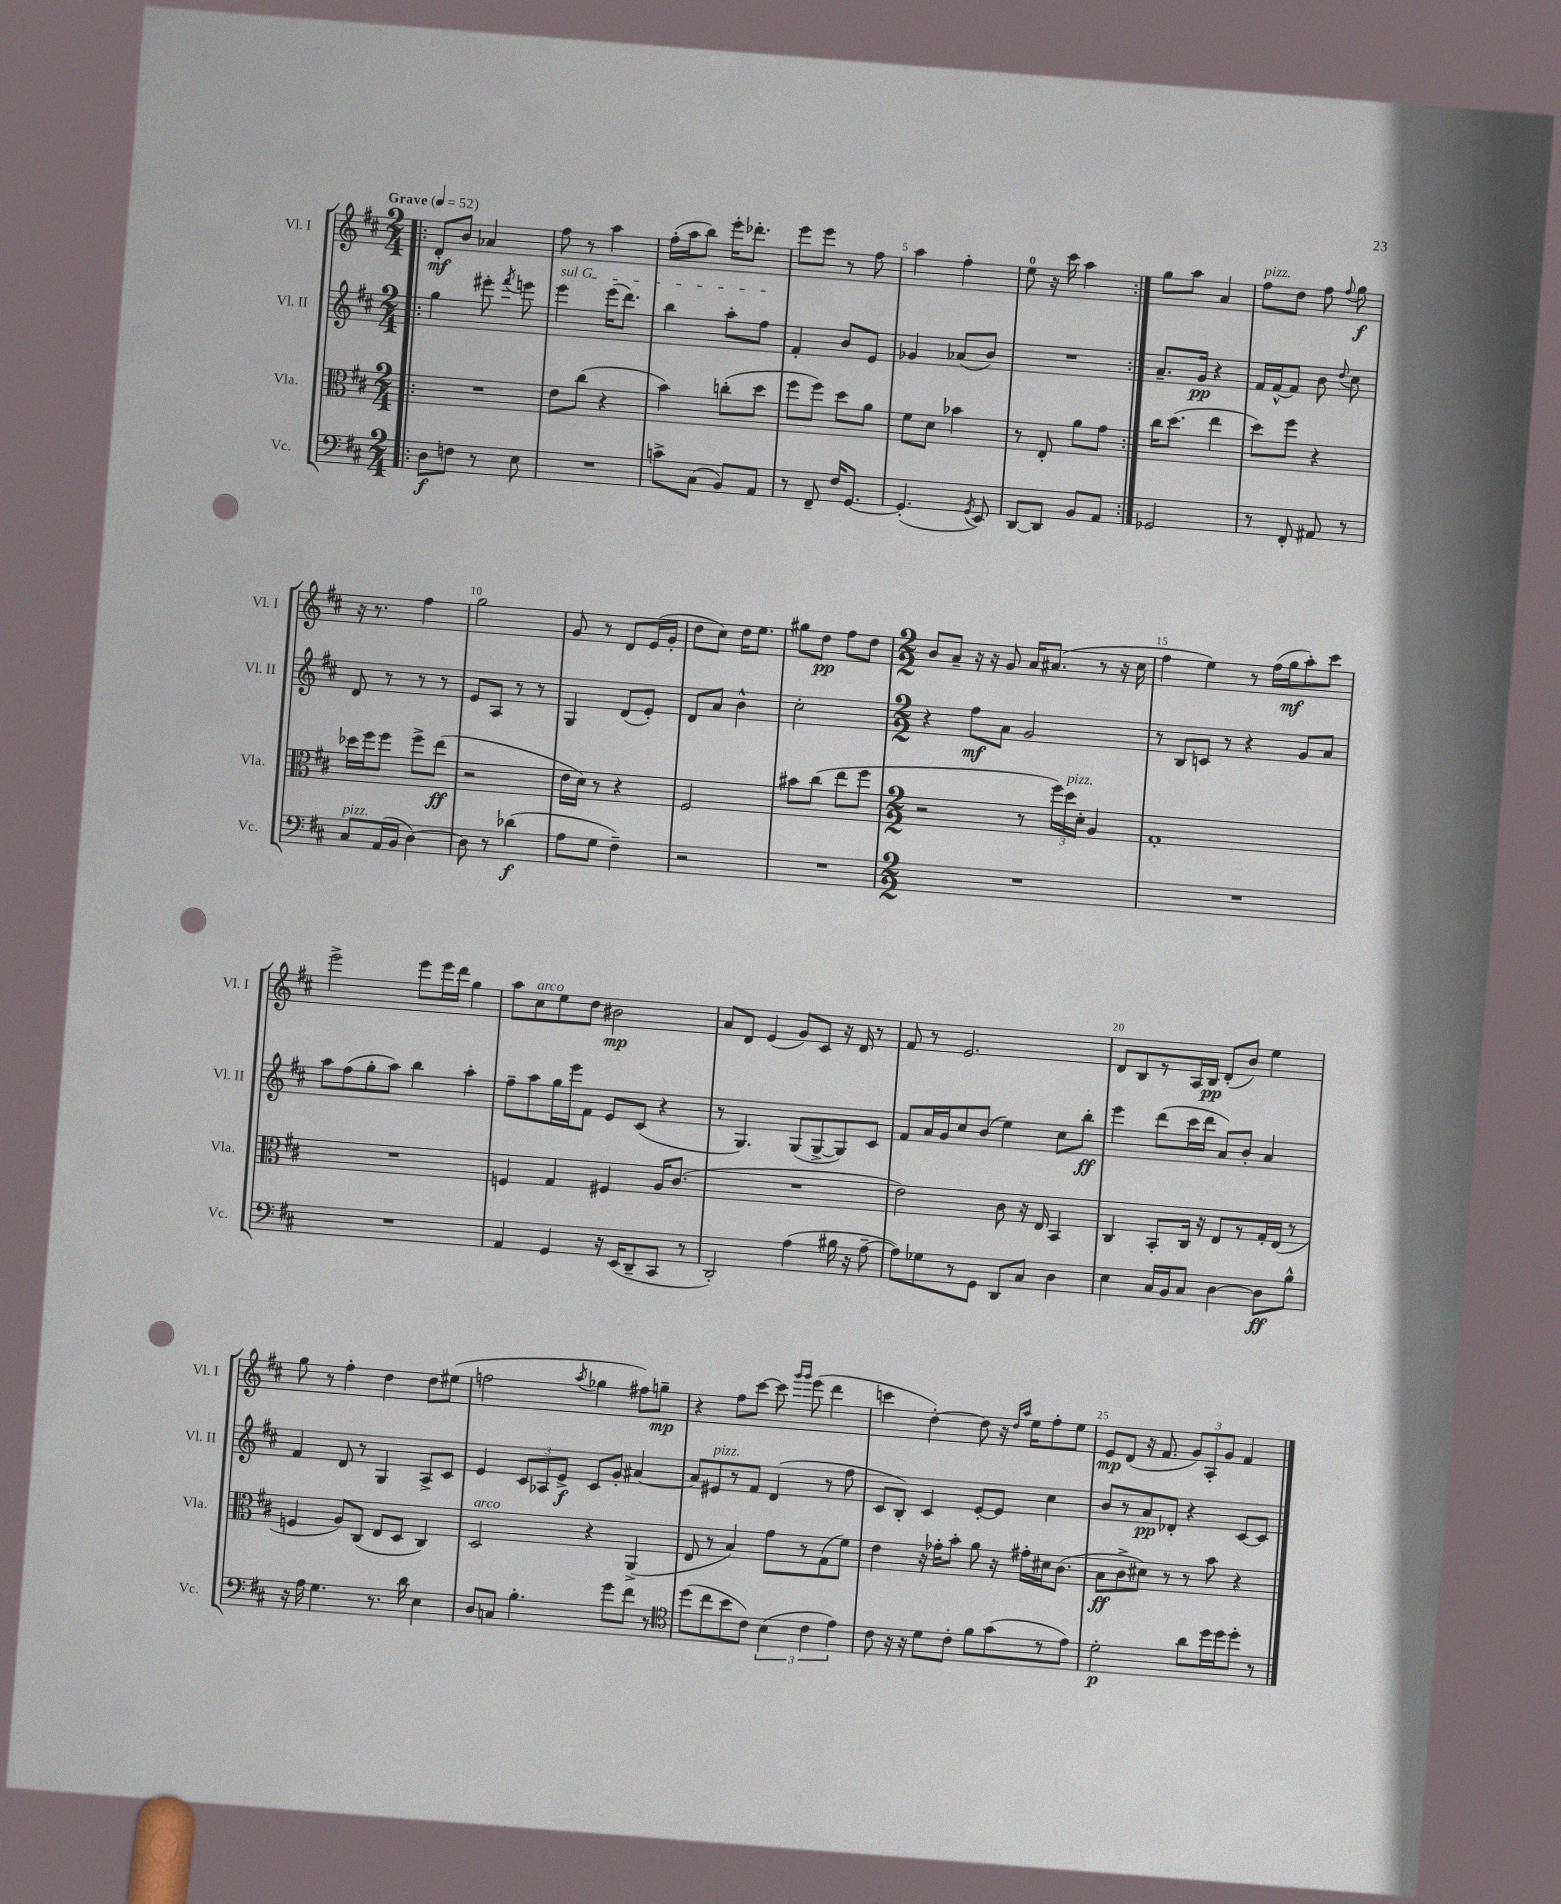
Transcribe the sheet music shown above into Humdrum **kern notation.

**kern	**kern	**kern	**kern
*staff4	*staff3	*staff2	*staff1
*clefF4	*clefC3	*clefG2	*clefG2
*k[f#c#]	*k[f#c#]	*k[f#c#]	*k[f#c#]
*M2/4	*M2/4	*M2/4	*M2/4
*MM52	*MM52	*MM52	*MM52
=!|:	=!|:	=!|:	=!|:
8D\L	2r	4gg\	8d'/L
8F\J	.	.	8b/J
8r	.	8eee#'\	4a-/
.	.	8qfff#/	.
8E\	.	8eee\	.
=	=	=	=
2r	8e\L	4eee\	8ff#\
.	(8cc#\J	.	8r
.	4r	(16eee\LK	4aa\
.	.	8.ddd\J)	.
=	=	=	=
8c^\L	4b\)	4bb\	(16ff#'\LL
.	.	.	16aa\J
(8C#\J	.	.	8bb\J)
8BB/L)	(8cc'\L	8aa'\L	16eee'\LK
.	.	.	8.ddd-'\J
8AA/J	8dd\J	8ff#\J	.
=	=	=	=
8r	8ff#\L	4f#'/	8eee\L
8FF#~/	8ff#\J)	.	8eee\J
16F#/LK	8dd\L	8b/L	8r
[8.GG/J	.	.	.
.	8a\J	8e/J	8ff#\
=	=	=	=
(4.GG'/]	8f#\L	4g-/	4aa\
.	8d\J	.	.
.	4b-\	(8a-/L	4ff#'\
8qGG/	.	.	.
8EE/)	.	8b/J)	.
=	=	=	=
[8DD/L	8r	2r	8ee\
8DD/]J	8E'/	.	16r
.	.	.	16ccc#\
8BB/L	8a\L	.	4aa\
8AA/J	8g\J	.	.
=:|!	=:|!	=:|!	=:|!
2GG-/	16cc#\LK	8.a~/L	8gg\L
.	(8.dd\J	.	.
.	.	.	8aa\J
.	.	16g/Jk	.
.	4ee\	4r	4a/
=	=	=	=
8r	8dd\L)	16f#/LL	8ff#\L
.	.	[16f#^^/J	.
8FF#'/	8ff#\J	8f#/]J	8dd\J
8AA#/	4r	8b\	8ff#\
.	.	8qqdd/	8qqff#/
8r	.	8cc#\	8gg\
=	=	=	=
8C#/L	16dd-\LL	8d/	16r
.	16ff#\J	.	8.r
(16AA/L	8ff#\J	8r	.
16BB/JJ	.	.	.
[4D\)	8ff#^\L	8r	4ff#\
.	(8ee\J	8r	.
=	=	=	=
8D\]	2r	8e/L	2gg\
8r	.	8A/J	.
(4d-\	.	8r	.
.	.	8r	.
=	=	=	=
8A\L	16e\LL	4G/	8g/
.	16d\JJ)	.	.
8G\J	8r	.	8r
4F#~\)	4r	(8d/L	8d/L
.	.	8e'/J)	(16e/L
.	.	.	16g'/JJ
=	=	=	=
2r	2F#/	8d/L	8dd\L
.	.	8a/J	8cc#\J)
.	.	4b^^\	16dd\LK
.	.	.	8.ee\J
=	=	=	=
2r	8b#\L	2cc#'\	8gg#\L
.	(8cc#\J	.	8dd\J
.	8ee\L	.	8ff#\L
.	8ff#\J	.	8dd\J
=	=	=	=
*M2/2	*M2/2	*M2/2	*M2/2
1r	2r	4r	8b/L
.	.	.	8a~/J
.	.	8ff#\L	16r
.	.	.	16r
.	.	8a\J	8g/
.	8r	2g/	16a/LK
.	.	.	(8.a#/J
.	24ff#\LL)	.	.
.	24dd\	.	.
.	24d'\JJ	.	.
.	4A/	.	8r
.	.	.	16r
.	.	.	16cc#\
=	=	=	=
1r	1G'	8r	4ff#\
.	.	8B/L	.
.	.	8c/J	4ee\)
.	.	8r	.
.	.	4r	8r
.	.	.	(16ff#\LL
.	.	.	16gg\J
.	.	8g/L	8aa'\)
.	.	8a/J	8ccc#\J
=	=	=	=
1r	1r	8aa\L	2eee^\
.	.	(8ff#\	.
.	.	8gg'\	.
.	.	8aa\J)	.
.	.	4bb\	8eee\L
.	.	.	16eee\L
.	.	.	16ddd\JJ
.	.	4aa'\	4gg\
=	=	=	=
4AA/	4F/	8ff#~\L	8aa\L
.	.	8aa\	8cc#\
4GG/	4G/	16gg\L	8ee\
.	.	16eee\J	.
.	.	8f#\J	8dd\J
16r	4F#/	8e/L	2b#\
(16EE/LK	.	.	.
8DD~/	.	(8c#/J	.
8CC#/J	16A/LK	4r	.
.	(8.c#/J	.	.
8r	.	.	.
=	=	=	=
2DD'/)	1r	8r	8a/L
.	.	4.G/)	8d/J
.	.	.	(4e/
(4A\	.	(8G/L	8g/L)
.	.	[8G^/	8c#/J
16B#\	.	8G/])	16r
16r	.	.	16d/
[8A~\	.	8c#/J	8r
=	=	=	=
8A\]L)	2e\)	8f#/L	8f#/
8G-\	.	16a/L	8r
.	.	16g/J	.
8r	.	8cc#/	2.e/
8GG\J	.	(8b/J	.
8DD/L	8c#\	4ee\)	.
8C#/J	16r	.	.
.	16E/	.	.
4D\	4BB/	8cc#\L	.
.	.	8bb'\J	.
=	=	=	=
4E\	4C#/	4eee\	8d/L
.	.	.	8B/
16C#/LL	8BB'/L	(8ddd\L	8r
16BB/J	.	.	.
8C#/J	16C#/Jk	16ccc#\L	16A/L
.	16r	16ddd\JJ	16B/JJ
[4D\	8E/L	8a/L)	(8d'/L
.	8r	8b'/J	8b/J)
8D\]L	16G'/L	4a/	4ee\
.	(16E/JJ	.	.
8B^^\J	8r	.	.
=	=	=	=
16r	4F/	4f#/	8gg\
16A\	.	.	.
4.G\	.	.	8r
.	8A/L)	8d/	4ff#'\
.	(8C#/J	8r	.
8.r	8E/L	4G/	4dd\
.	8D/J	.	.
16d\	.	.	.
4E\	4C#/)	8A^/L	8dd\L
.	.	8c#/J	(8ee#\J
=	=	=	=
8D/L	2D/	4e/	2ff\
8C/J	.	.	.
4.B'\	.	12c#/L	.
.	.	12A-/	.
.	.	12e^/J	.
.	.	.	8qaa/
.	4r	8c#/L	4gg-\
8g\L	.	8g'/J	.
8f#\J	(4AA^/	[4a#/	8ff#\L)
8r	.	.	8gg~\J
=	=	=	=
*clefC4	*	*	*
(8dd\L	8E/	8a#/]L	4r
8cc#\	8r	8e#/	.
8b\	4B/)	8r	8ff#\L
8c#\J)	.	8f#/J	[8ccc#\J
(6B\	8g\L	(4d/	8ccc#\]
.	.	.	16qqggg/LL
.	.	.	16qqggg/JJ
.	8r	.	(8eee\
6c#\	.	.	.
.	(8G\	8r	4ddd\
6e\)	.	.	.
.	8f#\J)	8ff#\	.
=	=	=	=
8c#\	4e\	8c#/L	4ccc\
16r	.	8B'/J)	.
16r	.	.	.
8d\L	16r	4c#/	[4dd'\)
.	16g-'\LK	.	.
8c#'\J	8b'\J	.	.
8f#\L	8a\	[8e'/L	8dd\]
(8g\	16r	8e/]J	16r
.	.	.	16qqdd/LL
.	.	.	16qqaa/JJ
.	16g#'\LL	.	16ee\LK
8r	16d#\J	4cc#\	8ff#'\
.	(8.c#\J	.	.
8e\J)	.	.	8ee\J
=	=	=	=
2d'\	8B\L	8b/L	8e/L
.	8c#^\	8r	(8d/J
.	8d#\J)	8a/	16r
.	.	.	8.f#/
.	8r	8d-'/J	.
8a\L	8r	4r	12g/L)
.	.	.	12A'/
16dd\L	8b\	.	.
.	.	.	12g/J
16dd\J	.	.	.
8dd'\J	4r	[8c#/L	4f#/
8r	.	8c#/]J	.
==	==	==	==
*-	*-	*-	*-
